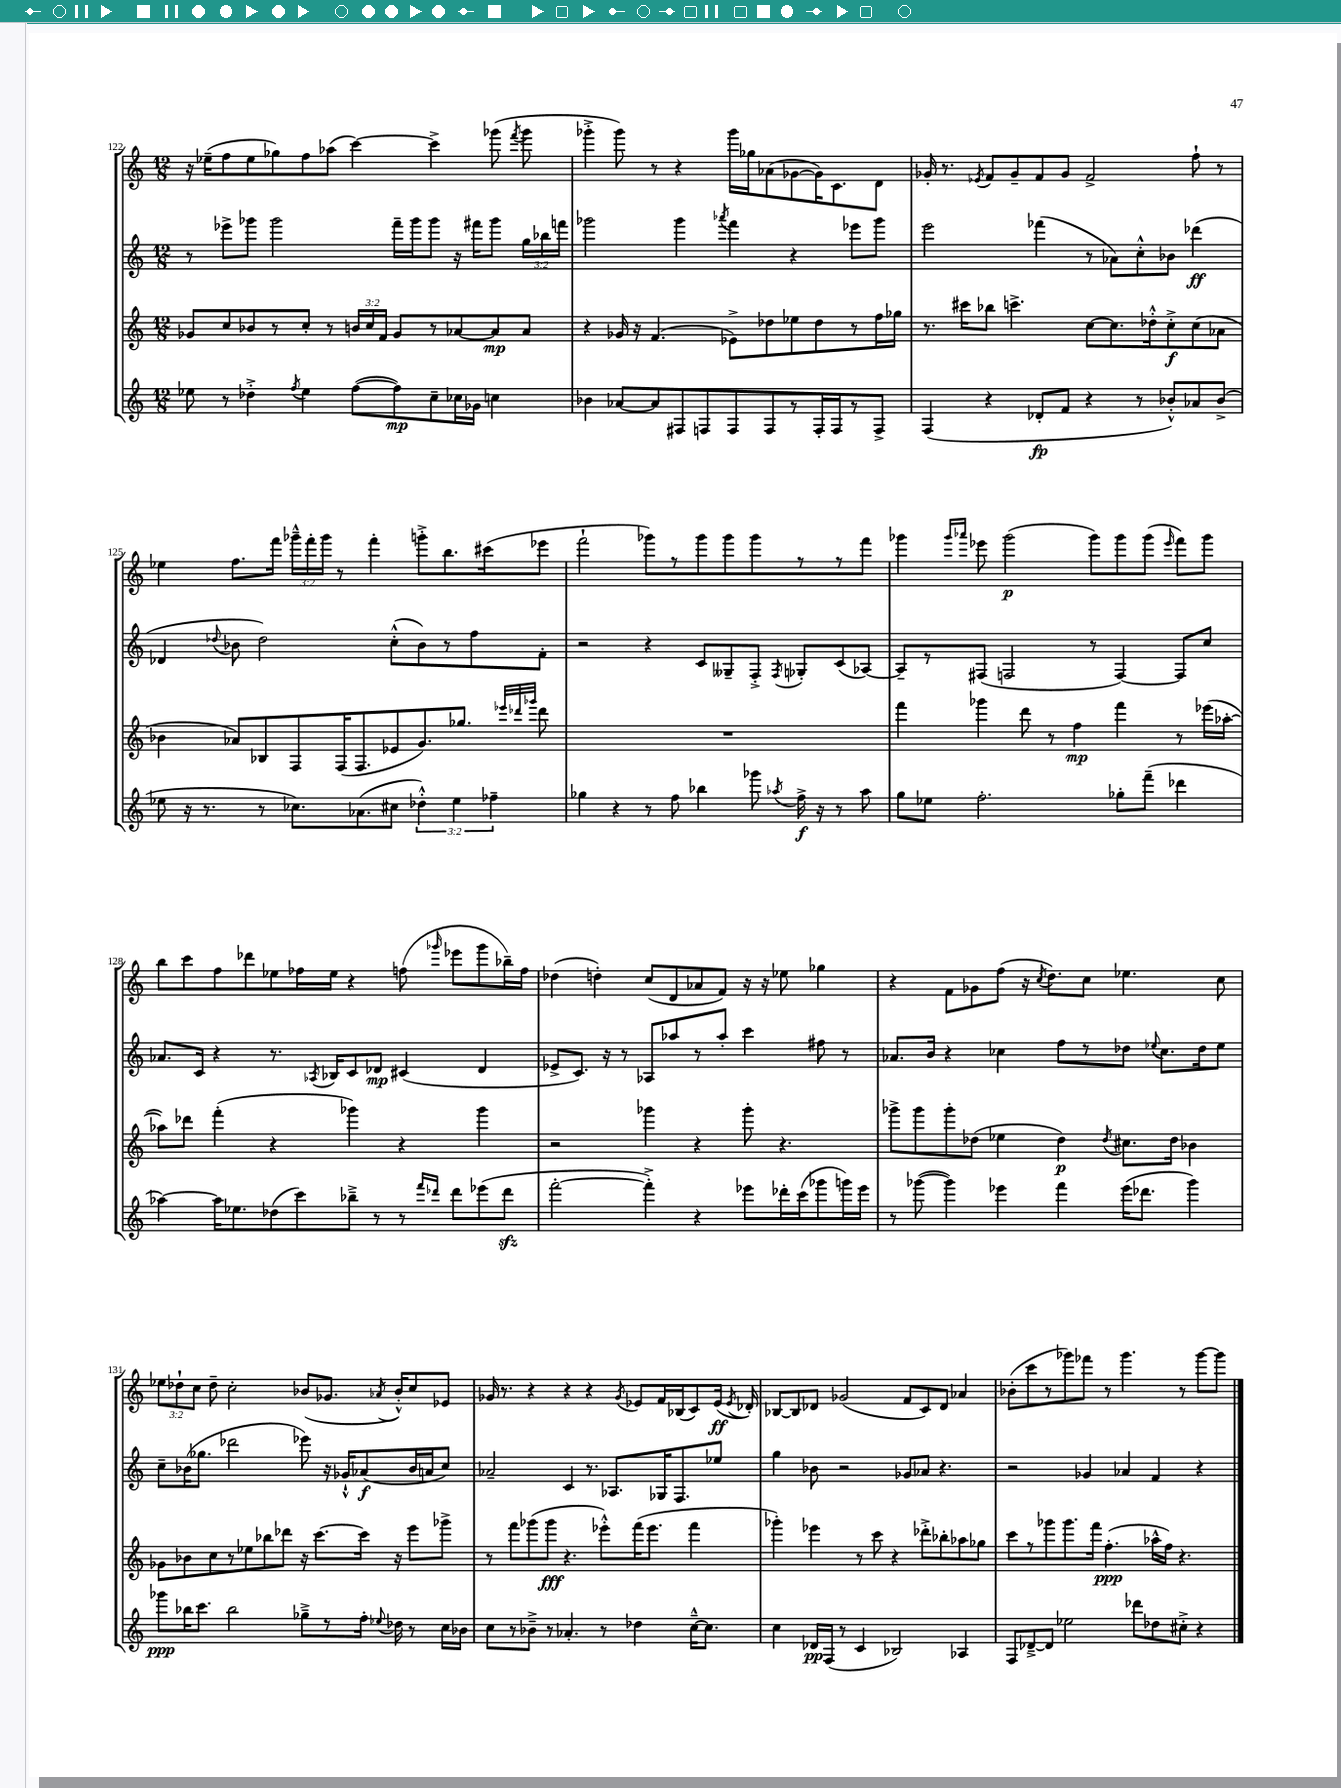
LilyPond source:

<<
\new StaffGroup <<
\new Staff = "s0" {
    \clef treble \key c \major \numericTimeSignature \time 12/8 \override Staff.TupletNumber.text = #tuplet-number::calc-fraction-text
    \autoBeamOff r16 ees''16[--( f''8 ees''8 ges''8) f''8 aes''8]( c'''4~) c'''4-> ges'''8( \acciaccatura { f'''8 } ges'''8 |
    ges'''4-.-> ges'''8) r8 r4 ges'''16[ ges''16 aes'8( ges'8~ ges'16) c'8. d'8] |
    ges'16-. r8. \acciaccatura { ees'8 } f'8[ ges'8-- f'8 ges'8] f'2-> f''8-! r8 |
    ees''4 f''8.[ f'''16] \tuplet 3/2 { ges'''16[---^ f'''16-. ges'''16] } r8 f'''4-. g'''8[-.-> b''8. cis'''16( ees'''8] |
    f'''2-! ges'''8[) r8 ges'''8 ges'''8 ges'''8 r8 r8 f'''8] |
    ges'''4 \grace { ges'''16[ aes'''16] } ees'''8 ges'''2\p( ges'''8[) ges'''8 ges'''8]( \grace { ees'''16 } f'''8[) ges'''8] |
    b''8[ c'''8 f''8 des'''8 ees''8 fes''16 ees''16] r4 f''8( \grace { ges'''16 } ees'''8[ ges'''8 bes''16--) f''16] |
    des''4( d''4-.) c''8[( d'8 aes'8 f'8]) r16 r16 ees''8 ges''4 |
    r4 f'8[ ges'8 f''8]( r16 \acciaccatura { c''8 } d''8.[) c''8] ees''4. c''8 |
    \tuplet 3/2 { ees''8[ des''8-! c''8] } des''8-- c''2-. bes'8[( ges'8.] \acciaccatura { aes'8 } bes'16[-.-^) c''8 ees'8] |
    ges'16 r8. r4 r4 r4 \acciaccatura { ges'8 } ees'8[ f'16 bes16( c'8) ees'16]\ff( \acciaccatura { ees'8 } des'16-.) |
    bes8[~ bes8 des'8] ges'2( f'8[ c'8) des'8] aes'4 |
    bes'8[-.( c'''8 r8 ges'''8) fes'''8] r8 ges'''4. r8 ges'''8[~ ges'''8] \bar "|." |
}
\new Staff = "s1" {
    \clef treble \key c \major \numericTimeSignature \time 12/8 \override Staff.TupletNumber.text = #tuplet-number::calc-fraction-text
    \autoBeamOff r8 ees'''8[-> ges'''8] ges'''2 f'''16[-- ges'''16 ges'''8] r16 fis'''16[ ges'''8] \tuplet 3/2 { g''16[ bes''16 f'''16] } |
    ges'''2 ges'''4 \acciaccatura { aes'''8 } f'''4 r4 ees'''8[ ges'''8] |
    e'''2 fes'''4( r8 aes'8[) c''8-.-^ bes'8] des'''4\ff( |
    des'4 \appoggiatura { des''8 } bes'8 des''2) c''8[-.-^( bes'8) r8 f''8 f'8]-. |
    r2 r4 c'8[ geses8-- f8]-.-> \acciaccatura { f8 } ges8[-. c'8( aes8]~) |
    aes8[-- r8 fis8]( f2 r8 f4~) f8[ c''8] |
    aes'8.[ c'16] r4 r8. \acciaccatura { aes8 } bes16[ c'8 des'8]\mp cis'4( des'4 |
    ees'8[-> c'8.]) r16 r8 aes8[ aes''8 r8 aes''8]-. c'''4 fis''8 r8 |
    aes'8.[ b'16] r4 ces''4 f''8[ r8 des''8] \appoggiatura { ees''8 } ces''8.[ des''16 ees''8] |
    c''8[-- bes'16( ges''8.] des'''2 ees'''8) r16 ges'16[-!-^ aes'8\f( bes'16 a'16 c''8]) |
    aes'2-- c'4 r8. aes8.[ ges16 f8. ees''8] |
    g''4 bes'8 r2 ges'8[ aes'8] r4. |
    r2 ges'4 aes'4 f'4 r4 \bar "|." |
}
\new Staff = "s2" {
    \clef treble \key c \major \numericTimeSignature \time 12/8 \override Staff.TupletNumber.text = #tuplet-number::calc-fraction-text
    \autoBeamOff ges'8[ c''8 bes'8 r8 c''8]-. r8 \tuplet 3/2 { b'16[ c''16 f'16] } ges'8[ r8 aes'8~ aes'8\mp aes'8] |
    r4 ges'16 r16 f'4.( ees'8[->) des''8 ees''8 des''8 r8 f''16 ges''16] |
    r8. cis'''16[ bes''8] c'''4.-> c''8[~ c''8. des''16-.-^ c''8-.->\f c''8( aes'8] |
    bes'4 aes'8[) bes8 f8 f16( f8. ees'8 g'8.) ges''8.] \grace { ees'''32[ des'''32 ges'''32] } des'''8 |
    R1. |
    f'''4 ges'''4 d'''8 r8 f''4\mp f'''4 r8 ees'''16[( aes''16]~-. |
    aes''8[) des'''8] f'''4-.( r4 ges'''4) r4 ges'''4 |
    r2 ges'''4 r4 ges'''8-. r4. |
    ges'''8[-> ges'''8 ges'''8-. des''8]( ees''4 des''4\p) \acciaccatura { des''8 } cis''8.[ des''16] bes'4 |
    ges'8[ bes'8 c''8 r8 ees''8 bes''8 des'''8] r16 c'''8.[~ c'''16] r16 e'''8[ ges'''8]-> |
    r8 f'''8[ ges'''8( ges'''8]\fff r4. ees'''8[-.-^) f'''16( ees'''8.] f'''4 |
    ges'''4-.) ees'''4 r8 c'''8 r4 des'''8[-.-> bes''8-. aes''8 ges''8] |
    c'''8[ r8 ges'''8 ges'''8. f'''16] f''4.-.\ppp( aes''16[-^ f''16]) r4. \bar "|." |
}
\new Staff = "s3" {
    \clef treble \key c \major \numericTimeSignature \time 12/8 \override Staff.TupletNumber.text = #tuplet-number::calc-fraction-text
    \autoBeamOff ees''8 r8 des''4-.-> \acciaccatura { f''8 } ees''4 f''8[~( f''8\mp) c''8-- ces''16 ges'16] c''4 |
    bes'4 aes'8[~ aes'8 fis8 f8 f8 f8 r8 f16-. f16 r8 f8]-> |
    f4( r4 des'8[-.\fp f'8] r4 r8 bes'8[-.-^) aes'8 bes'8]->( |
    ees''8 r16 r8. r8 ces''8.[) aes'8.( cis''8] \tuplet 3/2 { des''4-.-^) ees''4 fes''4-- } |
    ges''4 r4 r8 f''8 bes''4 ges'''8 \acciaccatura { aes''8 } f''16->\f r16 r8 aes''8 |
    g''8[ ees''8] f''2.-. ges''8[-. f'''8]--( des'''4 |
    aes''4~) aes''16[ ees''8. des''8( c'''8) bes''8]---> r8 r8 \grace { f'''16[ des'''16] } des'''8[ ees'''8( des'''8]\sfz |
    f'''2~-. f'''4-.->) r4 ees'''8[ des'''16-. c'''16( ges'''8 g'''16) ees'''16] |
    r8 ges'''8~( ges'''4) ees'''4 f'''4 ees'''16[( des'''8.] ges'''4) |
    ges'''8[\ppp bes''16 c'''8.] bes''2 ges''8[---> r8 f''16]-. \appoggiatura { ees''8 } des''16 r8 c''16[ bes'16] |
    c''8[ r8 bes'8]---> r8 aes'4.-. r8 des''4 c''16[~---^ c''8.] |
    c''4 des'16[\pp f16]( r8 c'4 bes2) aes4 |
    f8[ des'8~---> des'8] ees''2 des'''8[ des''8 cis''8]-.-> r4 \bar "|." |
}
>>
>>
\layout { \context { \Score currentBarNumber = #122 } }
